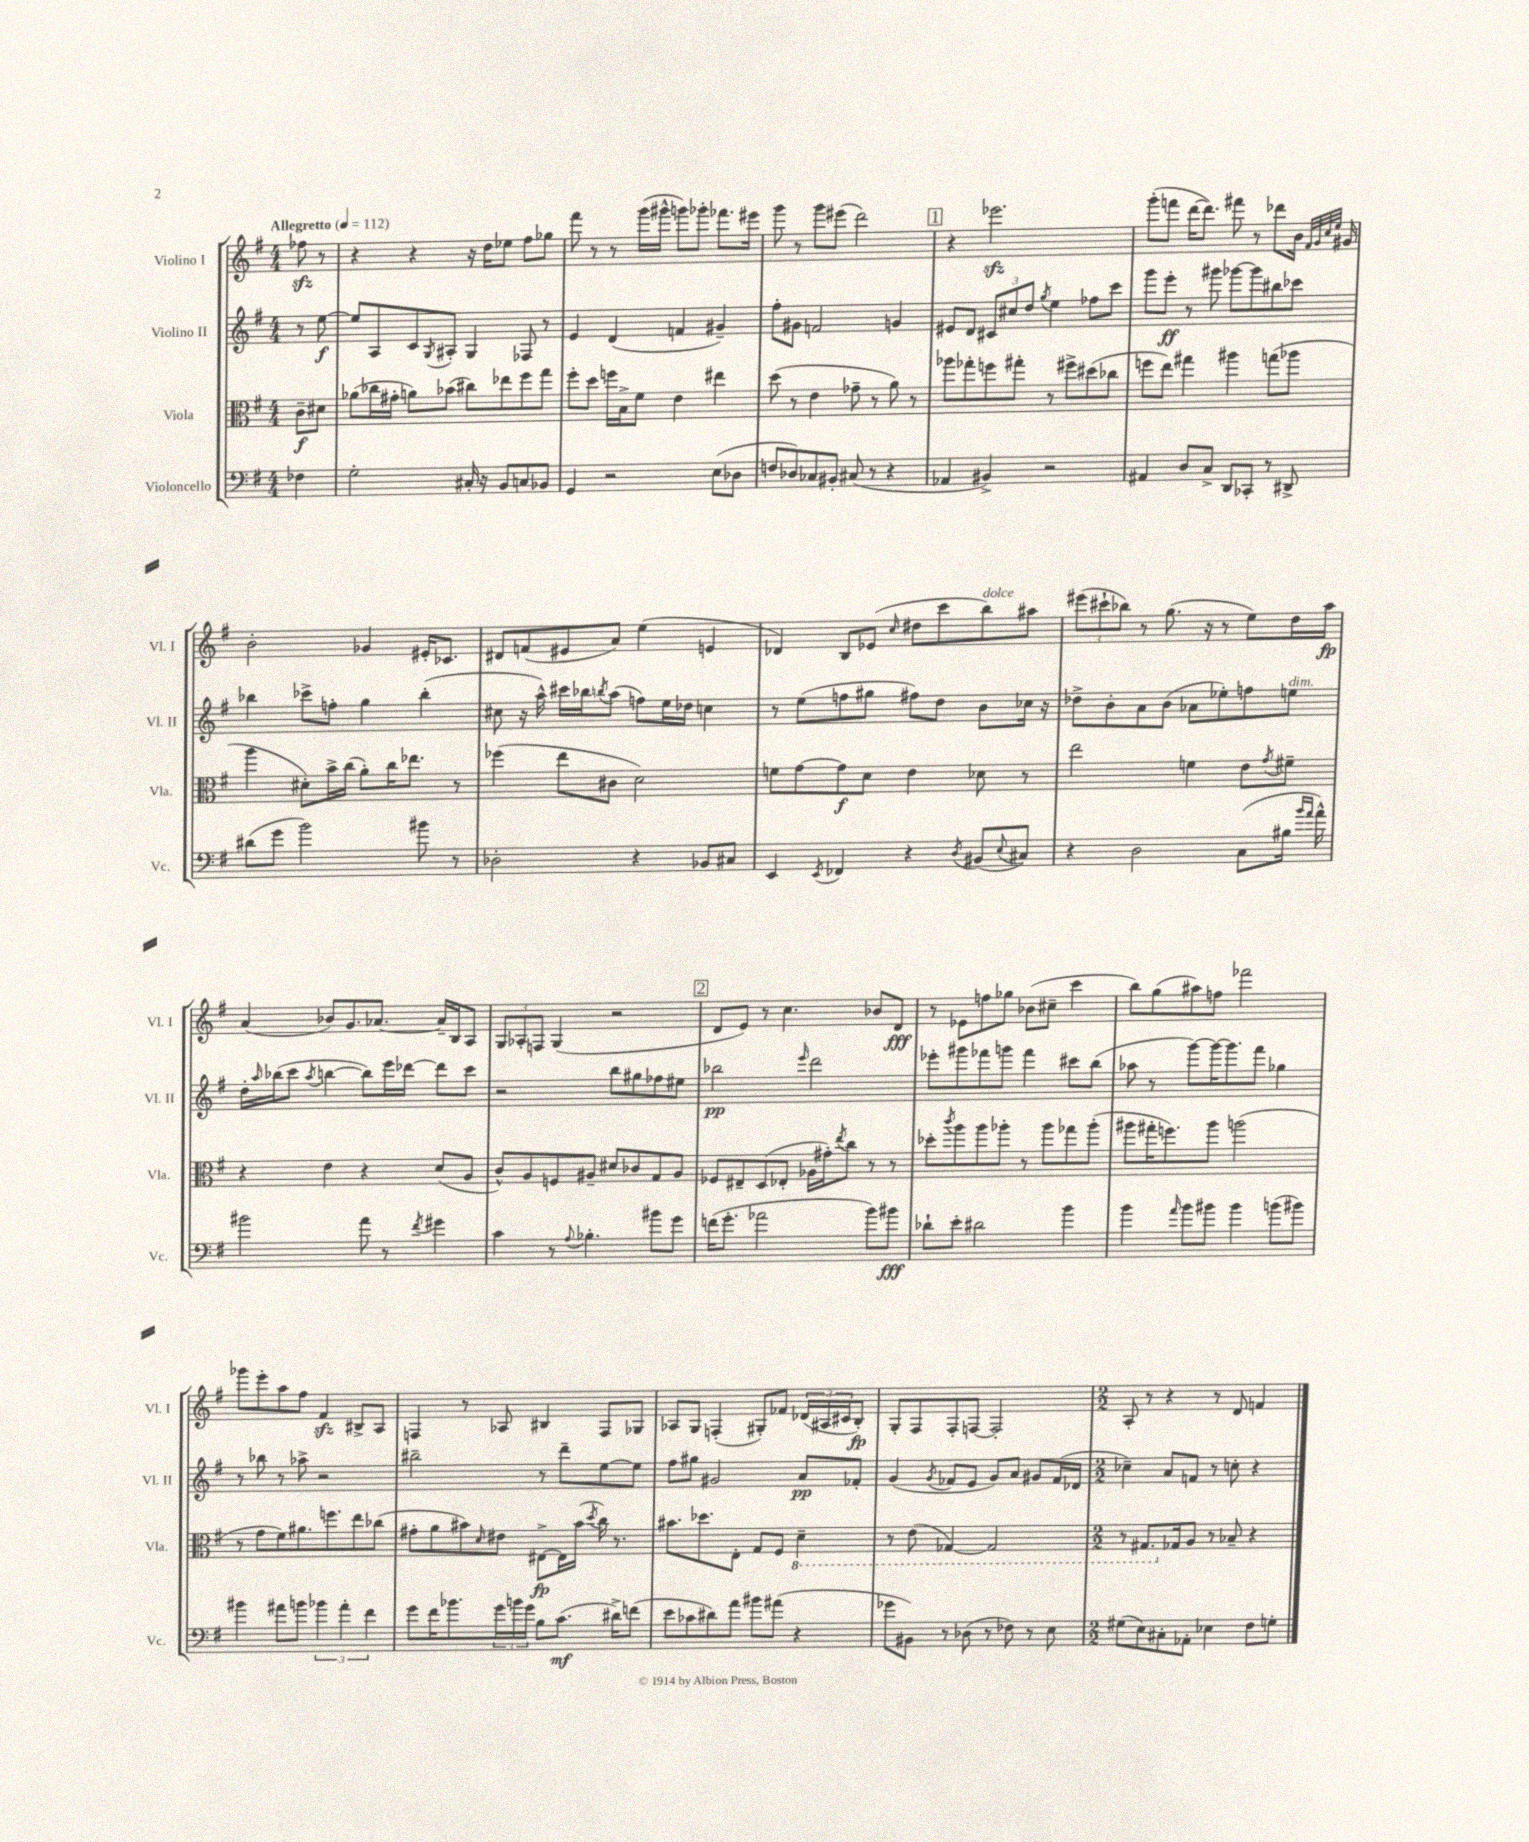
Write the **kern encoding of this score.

**kern	**dynam	**kern	**dynam	**kern	**dynam	**kern	**dynam
*part4	*part4	*part3	*part3	*part2	*part2	*part1	*part1
*staff4	*staff4	*staff3	*staff3	*staff2	*staff2	*staff1	*staff1
*I"Violoncello	*	*I"Viola	*	*I"Violino II	*	*I"Violino I	*
*I'Vc.	*	*I'Vla.	*	*I'Vl. II	*	*I'Vl. I	*
*clefF4	*	*clefC3	*	*clefG2	*	*clefG2	*
*k[f#]	*	*k[f#]	*	*k[f#]	*	*k[f#]	*
*M4/4	*	*M4/4	*	*M4/4	*	*M4/4	*
*MM112	*	*MM112	*	*MM112	*	*MM112	*
=	=	=	=	=	=	=	=
!	!	!	!	!	!	!LO:TX:a:B:t=Allegretto	!
4F-X\	.	8c~\L	f	8r	.	8ff-Xzz\	.
.	.	8d#X\J	.	[8ee\	f	8r	.
=1	=1	=1	=1	=1	=1	=1	=1
2G'\	.	(8a-X\L	.	8ee/L]	.	4r	.
.	.	16cc-X\L	.	8A/	.	.	.
.	.	16g#X'\JJ	.	.	.	.	.
.	.	8an\L)	.	8c/	.	4r	.
.	.	.	.	8qG/	.	.	.
.	.	(8b-X\J	.	8A#X'/J	.	.	.
16C#X'/	.	8cc#X\L)	.	4G/	.	16r	.
16r	.	.	.	.	.	16dd\KL	.
8BB/L	.	8ee-X\	.	.	.	8ee-X\J	.
8Cn/	.	8ff#\	.	8F-X/	.	8ff#\L	.
8BB-X/J	.	8gg\J	.	8r	.	8gg-X\J	.
=2	=2	=2	=2	=2	=2	=2	=2
4GG/	.	8ff#'\L	.	4e/	.	8fff#\	.
.	.	8dd\J	.	.	.	8r	.
2r	.	16ffn\LL	.	(4d/	.	8r	.
.	.	16B^\J	.	.	.	.	.
.	.	8f#\J	.	.	.	(16ggg\LL	.
.	.	.	.	.	.	16ggg#X^^\JJ	.
.	.	4e\	.	4fn/	.	8gggn\L)	.
.	.	.	.	.	.	8ggg-X'\J	.
(8E\L	.	4ee#X\	.	4g#X~/)	.	8.fff-X\L	.
8D-X\J	.	.	.	.	.	.	.
.	.	.	.	.	.	16eee#X\Jk	.
=3	=3	=3	=3	=3	=3	=3	=3
8Fn/L	.	(8dd\	.	8ff#'\L	.	8ggg\	.
8D-X/)	.	8r	.	8g#X\J	.	8r	.
8C-X/	.	4e\	.	2fn/	.	8ggg\L	.
8BB#X'/J	.	.	.	.	.	(8eee#X\J	.
(8C#X/	.	8g-X~\	.	.	.	2ddd\)	.
8r	.	8r	.	.	.	.	.
4r	.	8a\)	.	4gn/	.	.	.
.	.	8r	.	.	.	.	.
!!LO:REH:place=s1:t=1
=4	=4	=4	=4	=4	=4	=4	=4
4AA-X/	.	8aa-X\L	.	8e#X/L	.	4r	.
.	.	8gg-X'\	.	8d/J	.	.	.
4BB#X^/)	.	8ffn\	.	12c#X/L	.	2.eee-Xzz\	.
.	.	.	.	12cc#X/	.	.	.
.	.	8gg#X'\J	.	.	.	.	.
.	.	.	.	12dd/J	.	.	.
.	.	.	.	8qgg/	.	.	.
2r	.	8r	.	4ee\	.	.	.
.	.	8ff#X^\L	.	.	.	.	.
.	.	(8dd#X\	.	8ff-X\L	.	.	.
.	.	8cc-X\J	.	8ccc\J	.	.	.
=5	=5	=5	=5	=5	=5	=5	=5
4AA#X/	.	8ffn\L	.	8ggg\L	.	(8ggg'\L	.
.	.	8ee\J)	.	8eee'\J	ff	8fffn\J	.
8D/L	.	4gg#X\	.	8r	.	[16ddd\KL	.
.	.	.	.	.	.	8.ddd\J])	.
8C^/J	.	.	.	8ggg#X\	.	.	.
8DD/L	.	4aa#X\	.	[8ggg-X\L	.	8fff#X\	.
8CC-X'/J	.	.	.	8ggg-\]	.	8r	.
8r	.	(8ggn\L	.	8bb#X\	.	8ddd-X\L	.
8DD#X^/	.	8aa-X\J	.	8ccc-X\J	.	16b\Jk	.
.	.	.	.	.	.	32qqf#/LLL	.
.	.	.	.	.	.	32qqg/	.
.	.	.	.	.	.	32qqcc/	.
.	.	.	.	.	.	32qqee/JJJ	.
.	.	.	.	.	.	16g#X/	.
!!LO:LB:g=z
=6	=6	=6	=6	=6	=6	=6	=6
(8d#X\L	.	4aa\	.	4bb-X\	.	2b'\	.
8g\J	.	.	.	.	.	.	.
2b\)	.	8d#X'\L)	.	8ccc-X^\L	.	.	.
.	.	16b^\L	.	8ffn'\J	.	.	.
.	.	(16cc\JJ	.	.	.	.	.
.	.	8a'\L)	.	4gg\	.	4g-X/	.
.	.	16cc\K	.	.	.	.	.
.	.	8.ee-X\J	.	.	.	.	.
8b#X\	.	.	.	(4bb-'\	.	16e#X'/KL	.
.	.	.	.	.	.	8.c-X/J	.
8r	.	8r	.	.	.	.	.
=7	=7	=7	=7	=7	=7	=7	=7
2D-X'\	.	(4ff-X\	.	8cc#X\	.	8d#X/L	.
.	.	.	.	16r	.	(8fn/	.
.	.	.	.	16aa^^\)	.	.	.
.	.	8ee\L	.	16ccc#X\LL	.	8e#X/	.
.	.	.	.	16bb-X\J	.	.	.
.	.	.	.	8qbbn/	.	.	.
.	.	8c#X\J	.	(8aa\J	.	8a/J)	.
4r	.	2d\)	.	8ffn\L)	.	(4ee\	.
.	.	.	.	16ee\L	.	.	.
.	.	.	.	16dd-X\JJ	.	.	.
8BB-X/L	.	.	.	4ccn\	.	4en/	.
8C#X/J	.	.	.	.	.	.	.
=8	=8	=8	=8	=8	=8	=8	=8
4EE/	.	8fn\L	.	8r	.	4d-X/)	.
.	.	[8g\	.	(8ee\L	.	.	.
8qEE/	.	.	.	.	.	.	.
4FF-X/	.	8g\]	f	8ffn\	.	8B/L	.
.	.	8d\J	.	8gg#X\J	.	(8e-X/J	.
.	.	.	.	.	.	16qqcc/	.
4r	.	4e\	.	8ff#X\L)	.	8dd#X\L	.
.	.	.	.	8dd\J	.	8ccc\	.
8qD/	.	.	.	.	.	.	.
!	!	!	!	!	!	!LO:TX:a:i:t=dolce	!
(8BB#X/L	.	8d-X\	.	8b\L	.	8bb\)	.
8qqE/	.	.	.	.	.	.	.
8C#X/J)	.	8r	.	16cc-X\Jk	.	8aa#X\J	.
.	.	.	.	16r	.	.	.
=9	=9	=9	=9	=9	=9	=9	=9
4r	.	2ee\	.	8dd-X^\L	.	(12eee#X\L	.
.	.	.	.	.	.	12ccc#X`\	.
.	.	.	.	8b'\	.	.	.
.	.	.	.	.	.	12bb-X\J)	.
2D\	.	.	.	8a\	.	8r	.
.	.	.	.	(8b\J	.	(8.gg\	.
.	.	4fn\	.	8a-X\L	.	.	.
.	.	.	.	.	.	16r	.
.	.	.	.	8ee-X'\)	.	8r	.
(8C\L	.	8e\L	.	8ffn\	.	8ee\L)	.
.	.	8qg/	.	.	.	.	.
!	!	!	!	!LO:TX:a:i:t=dim.	!	!	!
16B#X\Jk	.	8f#X~\J	.	8een\J	.	16dd\L	.
16qqb/LL	.	.	.	.	.	.	.
16qqa/JJ	.	.	.	.	.	.	.
16a^^\)	.	.	.	.	.	16aa\JJ	fp
!!LO:LB:g=z
=10	=10	=10	=10	=10	=10	=10	=10
2b#X\	.	4r	.	16dd'\LL	.	(4a/	.
.	.	.	.	16qqaa/	.	.	.
.	.	.	.	(16bb-X\J	.	.	.
.	.	.	.	8ccc\J	.	.	.
.	.	.	.	8qaa/	.	.	.
.	.	4e\	.	[4bbn\	.	8b-X/L)	.
.	.	.	.	.	.	8.g/	.
8a\	.	4r	.	8bb\L])	.	.	.
.	.	.	.	.	.	[8.a-X/J	.
8r	.	.	.	16eee\L	.	.	.
.	.	.	.	[16ddd-X\JJ	.	.	.
8qf#/	.	.	.	.	.	.	.
4g#X\	.	(8d/L	.	8ddd-\L]	.	16a-~/LL]	.
.	.	.	.	.	.	16B/J	.
.	.	8A/J	.	8ccc\J	.	8A/J	.
=11	=11	=11	=11	=11	=11	=11	=11
4c\	.	8c^^/L)	.	2r	.	12G/L	.
.	.	.	.	.	.	12A-X'/	.
.	.	8A/	.	.	.	.	.
.	.	.	.	.	.	12Fn/J	.
8r	.	8Fn/	.	.	.	(4G/	.
8qqA/	.	.	.	.	.	.	.
4.B-X'\	.	8A#X~/J	.	.	.	.	.
.	.	8d#X/L	.	8bb\L	.	2r	.
.	.	8c-X/	.	8gg#X\	.	.	.
8b#X\L	.	8G/	.	8ff-X\	.	.	.
8g\J	.	8A#/J	.	8ee#X\J	.	.	.
!!LO:REH:place=s1:t=2
=12	=12	=12	=12	=12	=12	=12	=12
(16fn\KL	.	8F-X/L	.	2bb-X\	pp	8d/L	.
8.g'\J	.	.	.	.	.	.	.
.	.	8E#X~/	.	.	.	8e/J)	.
2a-X\	.	(8D/	.	.	.	8r	.
.	.	8E-X'/J	.	.	.	4.cc\	.
.	.	.	.	16qqeee/	.	.	.
.	.	16A-X\LL	.	2ddd\	.	.	.
.	.	16g#X'\J)	.	.	.	.	.
.	.	8qee/	.	.	.	.	.
.	.	8cc\J	.	.	.	.	.
8b\L)	.	8r	.	.	.	8b-X/L	.
8b#X\J	fff	8r	.	.	.	8d/J	fff
=13	=13	=13	=13	=13	=13	=13	=13
8d-X`\L	.	8dd-X'\L	.	8eee-X'\L	.	8r	.
.	.	8qccc/	.	.	.	.	.
8e'\J	.	8aa\	.	8ggg#X\	.	8e-X\L	.
2d#X\	.	8aa\	.	8fff-X\	.	8ffn\	.
.	.	8aa-X'\J	.	8gggn\J	.	8gg-X\J	.
.	.	8r	.	4fff-\	.	(8b-X\L	.
.	.	8aa-\L	.	.	.	8cc#X~\J	.
4b\	.	8gg-X\	.	8ccc#X\L	.	4ccc\	.
.	.	(8aa-'\J	.	(8bb\J	.	.	.
=14	=14	=14	=14	=14	=14	=14	=14
4b\	.	8aa#X\L	.	8aa-X\	.	8bb\L)	.
.	.	16gg#X'\K	.	8r	.	(8gg\	.
.	.	8.ffn\)	.	.	.	.	.
16qqa/	.	.	.	.	.	.	.
8b\L	.	.	.	[8ggg\L)	.	8aa#X\)	.
8b#X\J	.	8aa#\J	.	16ggg\K_	.	8ffn\J	.
.	.	.	.	8.ggg\]	.	.	.
4b#\	.	(2aan\	.	.	.	2fff-X\	.
.	.	.	.	8fff#\J	.	.	.
(8bn\L	.	.	.	4gg-X\	.	.	.
8b#X\J)	.	.	.	.	.	.	.
!!LO:LB:g=z
=15	=15	=15	=15	=15	=15	=15	=15
4b#X\	.	8r	.	8r	.	8ggg-X\L	.
.	.	8g\L	.	8bb-X\	.	8eee'\	.
8a#X\L	.	8f#\)	.	8r	.	8aa\	.
8bn\J	.	8.a#X\	.	8aa-X^\	.	8ff#\J	.
6b-X\	.	.	.	2r	.	4f#zz/	.
.	.	8.ffn\	.	.	.	.	.
6a#'\	.	.	.	.	.	.	.
.	.	8ee\	.	.	.	8B#X^/L	.
6f#\	.	.	.	.	.	.	.
.	.	(8cc-X\J	.	.	.	8A/J	.
=16	=16	=16	=16	=16	=16	=16	=16
8g\L	.	8g#X'\L	.	2bb#X~\	.	4Fn/	.
16f#\K	.	8a\	.	.	.	.	.
8.b-X\	.	.	.	.	.	.	.
.	.	8b#X\)	.	.	.	8r	.
.	.	16qqd/	.	.	.	.	.
24g\L	.	8e#X\J	.	.	.	8A-X/	.
24bn\	.	.	.	.	.	.	.
24g\JJ	.	.	.	.	.	.	.
8B\L	.	[8E#X^\L	fp	8r	.	4B#X/	.
(8.c\J	mf	16E#\L]	.	8ddd~\L	.	.	.
.	.	(16b#\JJ	.	.	.	.	.
.	.	8qdd/	.	.	.	.	.
.	.	16cc\)	.	[8ee\	.	8F/L	.
16d#X^\KL)	.	8.r	.	.	.	.	.
(8fn\J	.	.	.	8ee\J]	.	8G-X/J	.
=17	=17	=17	=17	=17	=17	=17	=17
8e\L	.	8.b#X\L	.	8ff#\L	.	8A-X/L	.
8c-X\	.	.	.	8gg#X\J	.	8G/J	.
.	.	8.dd-X\	.	.	.	.	.
8d#X\)	.	.	.	2g#X/	.	(4Fn'/	.
8a\J	.	8E'\J	.	.	.	.	.
8b#X\L	.	8G/L	.	.	.	8G#X'/L)	.
(8a#X\J	.	8F#/J	.	.	.	8f-X/J	.
*	*	*8ba	*	*	*	*	*
4r	.	4D~\	.	8a/L	pp	(24d-X/LL	.
.	.	.	.	.	.	24A#X/	.
.	.	.	.	.	.	24c#X/J	.
.	.	.	.	8f-X'/J	.	8B'/J)	fp
=18	=18	=18	=18	=18	=18	=18	=18
8g-X\L	.	8r	.	(4g/	.	8G'/L	.
8BB#X\J)	.	(8E\	.	.	.	8F#/	.
.	.	.	.	8qg/	.	.	.
8r	.	[4GG-X/)	.	8f-X/L	.	8F#'/	.
(8D-X\	.	.	.	8e/J	.	[8Fn/J	.
8r	.	2GG-/]	.	8g/L)	.	2F'/]	.
8F-X\)	.	.	.	8a/J	.	.	.
8r	.	.	.	8g#X/L	.	.	.
8E\	.	.	.	(16f-/L	.	.	.
.	.	.	.	16d-X/JJ	.	.	.
=19	=19	=19	=19	=19	=19	=19	=19
*M2/2	*	*M2/2	*	*M2/2	*	*M2/2	*
(8G#X\L	.	8r	.	4cc-X~\)	.	8A'/	.
8E\)	.	8.GG#X/L	.	.	.	8r	.
8C#X'\	.	.	.	8a/L	.	4r	.
*	*	*X8ba	*	*	*	*	*
.	.	16G-X/k	.	.	.	.	.
8AA-X'\J	.	8A/J	.	8fn/J	.	.	.
4E-X\	.	8r	.	8r	.	8r	.
.	.	8B-X~/	.	8ccn'\	.	8d/	.
8F#\L	.	4r	.	4r	.	4fn/	.
8Gn'\J	.	.	.	.	.	.	.
==	==	==	==	==	==	==	==
*-	*-	*-	*-	*-	*-	*-	*-
